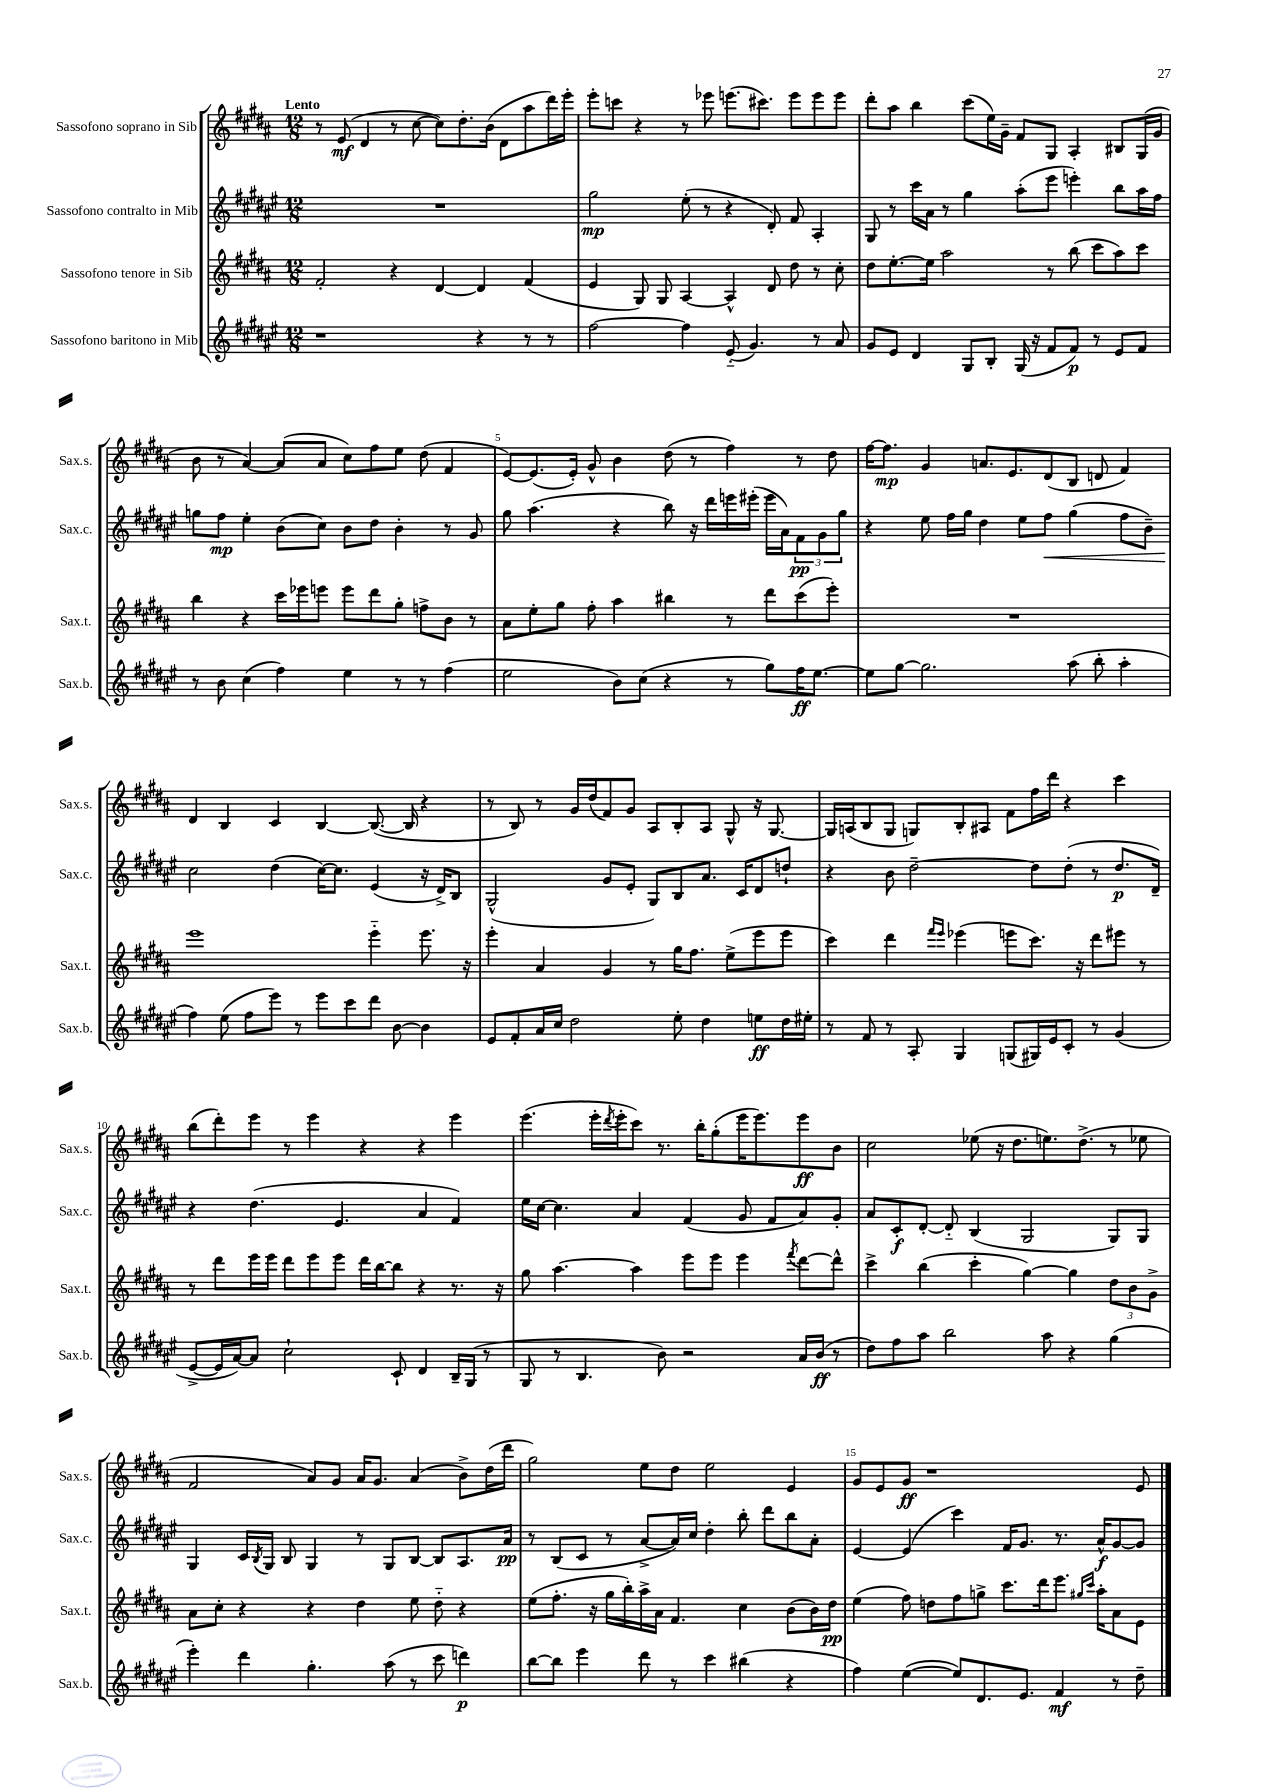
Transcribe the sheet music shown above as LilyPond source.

<<
\new StaffGroup <<
\new Staff = "s0" \with { instrumentName = "Sassofono soprano in Sib" shortInstrumentName = "Sax.s." } {
    \clef treble \key b \major \numericTimeSignature \time 12/8 \tempo "Lento"
    r8 e'8\mf( dis'4 r8 cis''8~ cis''8) dis''8.-. b'16( dis'8 ais''8 dis'''16) e'''16-. |
    e'''8-. c'''8 r4 r8 ees'''8 e'''8.( cis'''8.) e'''8 e'''8 e'''8 |
    dis'''8-. ais''8 b''4 cis'''8( e''16) gis'16-- fis'8 gis8 ais4-. bis8 gis16( gis'16 |
    b'8 r8 ais'4~) ais'8( ais'8 cis''8) fis''8 e''8 dis''8( fis'4 |
    e'8~) e'8.( e'16-.) gis'8-^ b'4 dis''8( r8 fis''4) r8 dis''8 |
    fis''16~ fis''8.\mp gis'4 a'8. e'8. dis'8( b8 d'8 fis'4) |
    dis'4 b4 cis'4 b4~ b8.~( b16 r4 |
    r8 b8) r8 gis'16 dis''16( fis'8) gis'8 ais8 b8-. ais8 gis8-^ r16 gis8.~ |
    gis16 a16( b8 gis8 g8) b8-. ais8 fis'8 fis''16 dis'''16 r4 cis'''4 |
    b''8( dis'''8-.) e'''8 r8 e'''4 r4 r4 e'''4 |
    e'''4.( e'''16-. \acciaccatura { dis'''8 } e'''16-. cis'''8) r8. b''16-. gis''8-.( e'''16 e'''8.) e'''8\ff b'8 |
    cis''2 ees''8( r16 dis''8. e''8.) dis''8.->( r8 ees''8 |
    fis'2 ais'8) gis'8 ais'16 gis'8. ais'4( b'8->) dis''16( dis'''16 |
    gis''2) e''8 dis''8 e''2 e'4 |
    gis'8 e'8 gis'8\ff r1 e'8 \bar "|." |
}
\new Staff = "s1" \with { instrumentName = "Sassofono contralto in Mib" shortInstrumentName = "Sax.c." } {
    \clef treble \key fis \major \numericTimeSignature \time 12/8
    R1. |
    gis''2\mp eis''8-.( r8 r4 dis'8-.) fis'8 ais4-. |
    gis8 r8 cis'''16 ais'16 r8 gis''4 ais''8-.( eis'''8 e'''4-.) b''8 ais''16 fis''16 |
    g''8 fis''8\mp eis''4-. b'8( cis''8) b'8 dis''8 b'4-. r8 gis'8 |
    gis''8 ais''4.( r4 b''8) r16 dis'''16 e'''16 eis'''16-.( eis'''16 ais'16) \tuplet 3/2 { fis'8\pp gis'8 gis''8 } |
    r4 eis''8 fis''16 gis''16 dis''4 eis''8 fis''8\< gis''4( fis''8 b'8--) |
    cis''2\! dis''4( cis''16~) cis''8. eis'4( r16 dis'16->) b8 |
    gis2-^( gis'8 eis'8-. gis8) b8 ais'8. cis'16 dis'8 d''8-! |
    r4 b'8 dis''2~-- dis''8 dis''8-.( r8 dis''8.\p dis'16--) |
    r4 dis''4.( eis'4. ais'4 fis'4) |
    eis''16 cis''16~ cis''4. ais'4 fis'4( gis'8 fis'8 ais'8) gis'8-. |
    ais'8 cis'8-.\f dis'8~-. dis'8-_ b4( gis2 gis8) gis8 |
    gis4 cis'16 \acciaccatura { b8 } gis16 b8 gis4 r8 gis8 b8~ b8 ais8. ais'16\pp |
    r8 b8( cis'8 r8 ais'8~-> ais'16) cis''16 dis''4-. b''8-. dis'''8 b''8 ais'8-. |
    eis'4~ eis'4( cis'''4) fis'16 gis'8. r8. ais'16-^\f gis'8~ gis'8 \bar "|." |
}
\new Staff = "s2" \with { instrumentName = "Sassofono tenore in Sib" shortInstrumentName = "Sax.t." } {
    \clef treble \key b \major \numericTimeSignature \time 12/8
    fis'2-. r4 dis'4~ dis'4 fis'4( |
    e'4 gis8) gis8 ais4~ ais4-^ dis'8 dis''8 r8 cis''8-. |
    dis''8 e''8.~-. e''16 ais''2 r8 b''8( cis'''8 ais''8) cis'''8 |
    b''4 r4 cis'''16 ees'''16 e'''8 e'''8 dis'''8 gis''8-. f''8-> b'8 r8 |
    ais'8 e''8-. gis''8 fis''8-. ais''4 bis''4 r8 dis'''8 cis'''8( e'''8-.) |
    R1. |
    e'''1 e'''4-_ e'''8. r16 |
    e'''4-. ais'4 gis'4 r8 gis''16 fis''8. e''8->( e'''8 e'''8 |
    cis'''4) dis'''4 \grace { fis'''16 e'''16 } ees'''4( e'''8 cis'''8.) r16 dis'''8 eis'''8 r8 |
    r8 dis'''8 e'''16 e'''16 dis'''8 e'''8 e'''8 dis'''16 b''16~ b''8 r4 r8. r16 |
    gis''8 ais''4.~ ais''4 e'''8 e'''8 e'''4 \acciaccatura { fis'''8 } dis'''8~ dis'''8-^ |
    cis'''4-> b''4( cis'''4-. gis''4~) gis''4 \tuplet 3/2 { dis''8 b'8 gis'8-> } |
    ais'8 cis''8-. r4 r4 dis''4 e''8 dis''8-_ r4 |
    e''8( fis''8.-. r16 gis''16 b''16-.) ais''16-> ais'16 fis'4. cis''4 b'8( b'16) dis''16\pp |
    e''4( fis''8) d''8 fis''8 g''8-> cis'''8. dis'''16 e'''8. \grace { gis''16 cis'''16 } ais''16-. ais'8 e'8 \bar "|." |
}
\new Staff = "s3" \with { instrumentName = "Sassofono baritono in Mib" shortInstrumentName = "Sax.b." } {
    \clef treble \key fis \major \numericTimeSignature \time 12/8
    r1 r4 r8 r8 |
    fis''2~ fis''4 eis'8-_( gis'4.) r8 ais'8 |
    gis'8 eis'8 dis'4 gis8 b8-. gis16( r16 fis'8 fis'8\p) r8 eis'8 fis'8 |
    r8 b'8 cis''4( fis''4) eis''4 r8 r8 fis''4( |
    eis''2 b'8) cis''8( r4 r8 gis''8) fis''16\ff eis''8.~ |
    eis''8 gis''8~ gis''2. ais''8( b''8-. ais''4-. |
    fis''4) eis''8( fis''8 eis'''8) r8 eis'''8 cis'''8 dis'''8 b'8~ b'4 |
    eis'8 fis'8-. ais'16 cis''16 dis''2 eis''8-. dis''4 e''8\ff dis''16 eis''16-. |
    r8 fis'8 r8 ais8-. gis4 g8( gis16) eis'16 cis'8-. r8 gis'4( |
    eis'8~-> eis'16 ais'16~) ais'8 cis''2-! cis'8-! dis'4 b16-- gis16( r8 |
    gis8 r8 b4. b'8) r2 ais'16 b'16\ff( r8 |
    dis''8) fis''8 ais''8 b''2 ais''8 r4 gis''4( |
    eis'''4-.) dis'''4 gis''4.-. ais''8( r8 cis'''8 d'''4\p) |
    b''8~ b''8 eis'''4 dis'''8 r8 cis'''4 bis''4( r4 |
    fis''4) eis''4~( eis''8) dis'8. eis'8. fis'4\mf r8 dis''8-- \bar "|." |
}
>>
>>
\layout { \context { \Score \override BarNumber.break-visibility = ##(#f #t #t) barNumberVisibility = #(every-nth-bar-number-visible 5) } }
